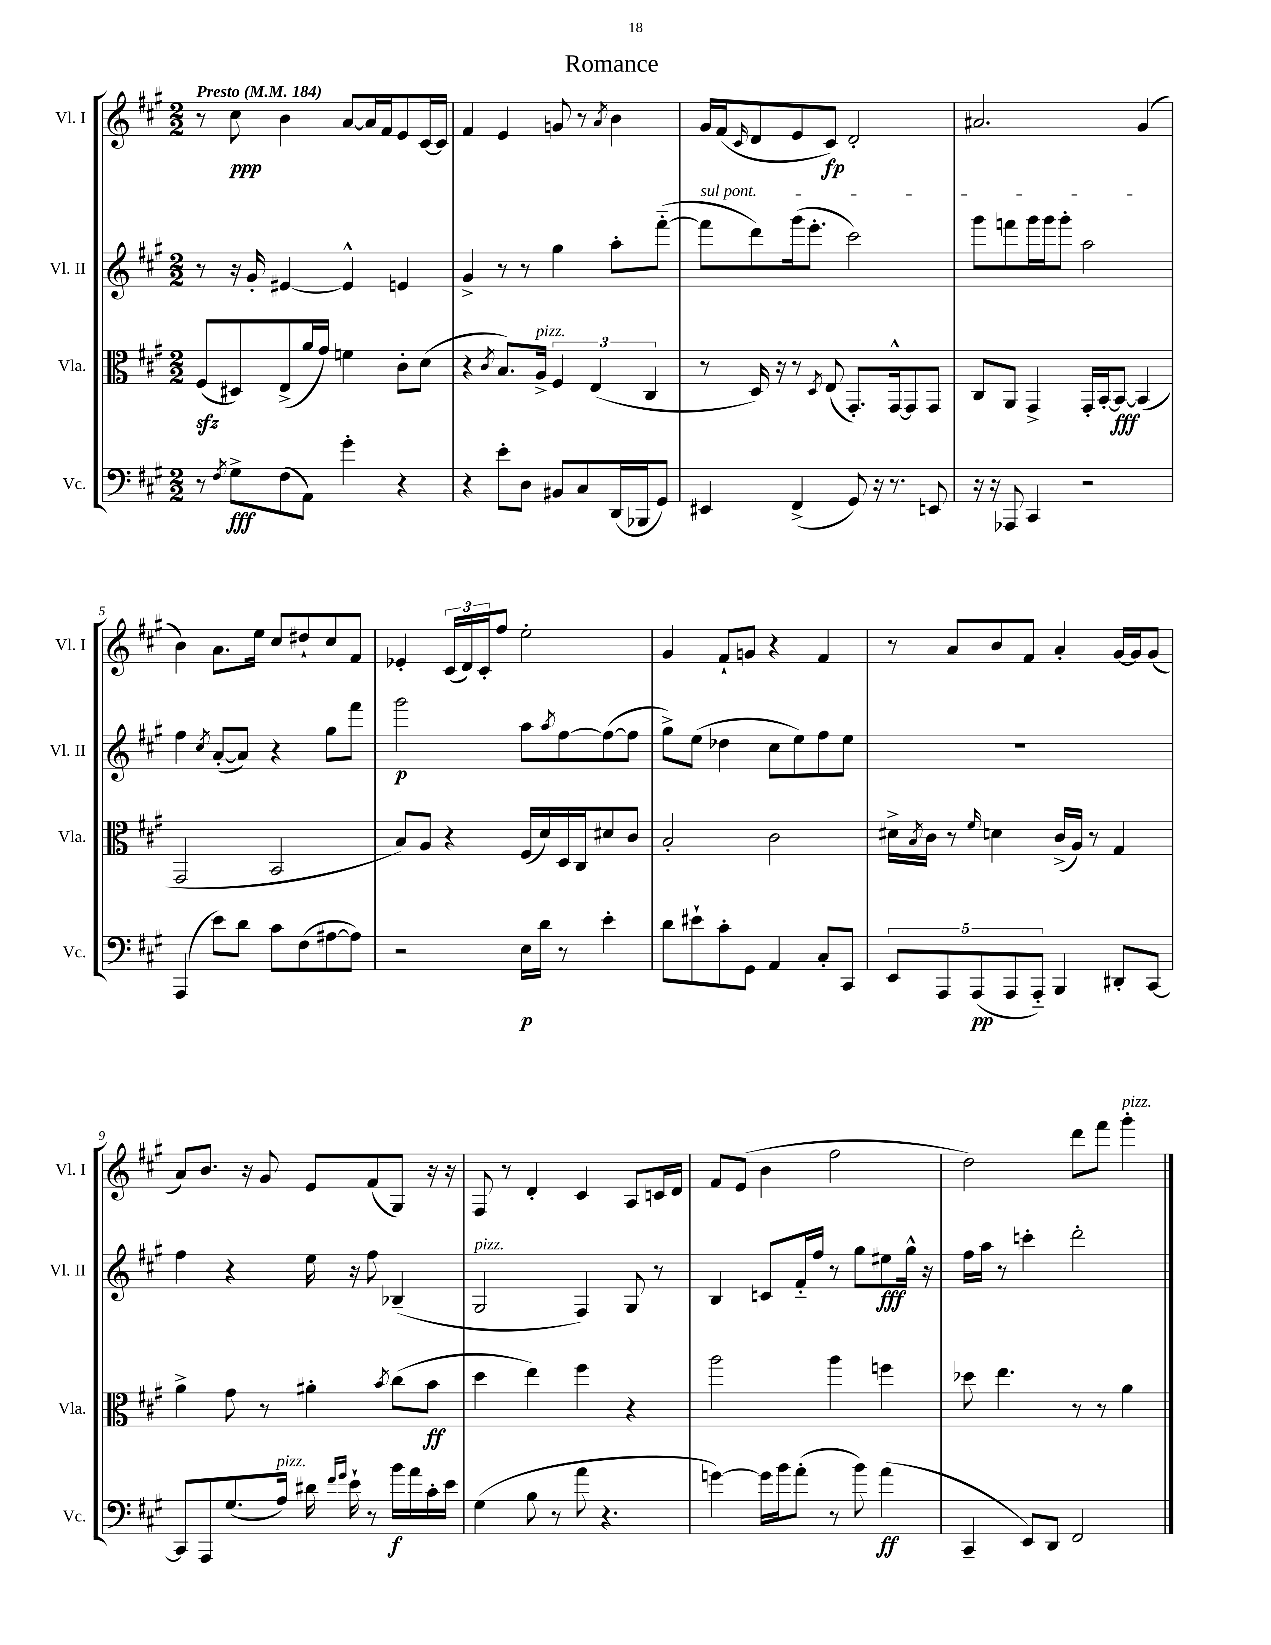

**kern	**kern	**kern	**kern
*staff4	*staff3	*staff2	*staff1
*clefF4	*clefC3	*clefG2	*clefG2
*k[f#c#g#]	*k[f#c#g#]	*k[f#c#g#]	*k[f#c#g#]
*M2/2	*M2/2	*M2/2	*M2/2
*MM184	*MM184	*MM184	*MM184
8r	(8F#	8r	8r
8qF#	.	.	.
8G#^	8D#)	16r	8cc#
.	.	16g#'	.
(8F#	(8E^	[4e#	4b
8AA)	16a	.	.
.	16g#)	.	.
4g#'	4f	4e#^^]	[8a
.	.	.	16a]
.	.	.	16f#
4r	8c#'	4e	8e
.	(8d	.	[16c#
.	.	.	16c#]
=	=	=	=
4r	4r	4g#^	4f#
.	8qc#	.	.
8e'	8.B)	8r	4e
8D	.	8r	.
.	16A^	.	.
8BB#	6F#	4gg#	8g
8C#	.	.	8r
.	(6E	.	.
.	.	.	8qa
(16DD	.	8aa'	4b
16BBB-	.	.	.
.	6C#	.	.
8GG#)	.	([8fff#'~	.
=	=	=	=
4EE#	8r	8fff#]	16g#
.	.	.	(16f#
.	.	.	16qqc#
.	16D)	8ddd)	8d
.	16r	.	.
(4FF#^	8r	(16ggg#	8e
.	.	8.eee'	.
.	8qD	.	.
.	(8E	.	8c#)
8GG#)	8.GG#')	2ccc#)	2d'
16r	.	.	.
8.r	[16GG#^^	.	.
.	8GG#]	.	.
8EE	8GG#	.	.
=	=	=	=
16r	8C#	8ggg#	2.a#
16r	.	.	.
8AAA-	8AA	8fff	.
4CC#	4GG#^	16ggg#	.
.	.	16ggg#	.
.	.	8ggg#'	.
2r	16GG#'	2aa	.
.	[16BB'	.	.
.	8BB_	.	.
.	(4BB]	.	(4g#
=	=	=	=
(4AAA	2GG#	4ff#	4b)
.	.	8qcc#	.
8e)	.	([8a'	8.a
8d	.	8a])	.
.	.	.	16ee
8c#	2BB	4r	8cc#
(8F#	.	.	8dd#`
[8A#	.	8gg#	8cc#
8A#])	.	8fff#	8f#
=	=	=	=
2r	8B)	2ggg#	4e-'
.	8A	.	.
.	4r	.	(24c#
.	.	.	24d)
.	.	.	24c#'
.	.	.	8ff#
16E	(16F#	8aa	2ee'
16d	16d)	.	.
.	.	8qaa	.
8r	16D	[8ff#	.
.	16C#	.	.
4e'	8d#	(8ff#_	.
.	8c#	8ff#]	.
=	=	=	=
8d	2B'	8gg#^)	4g#
8e#`	.	(8ee	.
8c#'	.	4dd-	8f#`
8GG#	.	.	8g
4AA	2c#	8cc#	4r
.	.	8ee)	.
8C#'	.	8ff#	4f#
8CC#	.	8ee	.
=	=	=	=
10EE	16d#^	1r	8r
.	8qB	.	.
.	16c#	.	.
10AAA	.	.	.
.	8r	.	8a
(10AAA	.	.	.
.	16qqf#	.	.
.	4d	.	8b
10AAA	.	.	.
.	.	.	8f#
10AAA'~)	.	.	.
4BBB	(16c#^	.	4a'
.	16A)	.	.
.	8r	.	.
8DD#'	4G#	.	[16g#
.	.	.	16g#]
[8CC#	.	.	(8g#
=	=	=	=
8CC#]	4a^	4ff#	8a)
8AAA	.	.	8.b
(8.G#	8g#	4r	.
.	.	.	16r
.	8r	.	8g#
16A)	.	.	.
16d#	4a#'	16ee	8e
16qqf#	.	.	.
16qqg#	.	.	.
16e`	.	16r	.
8r	.	8ff#	(8f#
.	8qb	.	.
16b	(8cc#	(4B-~	8G#)
16a	.	.	.
16c#'	8b	.	16r
16e	.	.	16r
=	=	=	=
(4G#	4dd	2G#	8F#
.	.	.	8r
8B	4ee)	.	4d'
8r	.	.	.
8a	4ff#	4F#)	4c#
4.r	.	.	.
.	4r	8G#	8A
.	.	8r	16c
.	.	.	16d
=	=	=	=
[4g)	2aa	4B	8f#
.	.	.	(8e
16g]	.	8c	4b
16b	.	.	.
(8a'	.	16f#'~	.
.	.	16ff#	.
8r	4aa	8r	2ff#
8b)	.	8gg#	.
(4a	4ff	8ee#	.
.	.	16gg#^^	.
.	.	16r	.
=	=	=	=
4CC#~	8dd-	16ff#	2dd)
.	.	16aa	.
.	4.ee	8r	.
8EE)	.	4ccc'	.
8DD	.	.	.
2FF#	8r	2ddd'	8ddd
.	8r	.	8fff#
.	4a	.	4ggg#'
==	==	==	==
*-	*-	*-	*-
